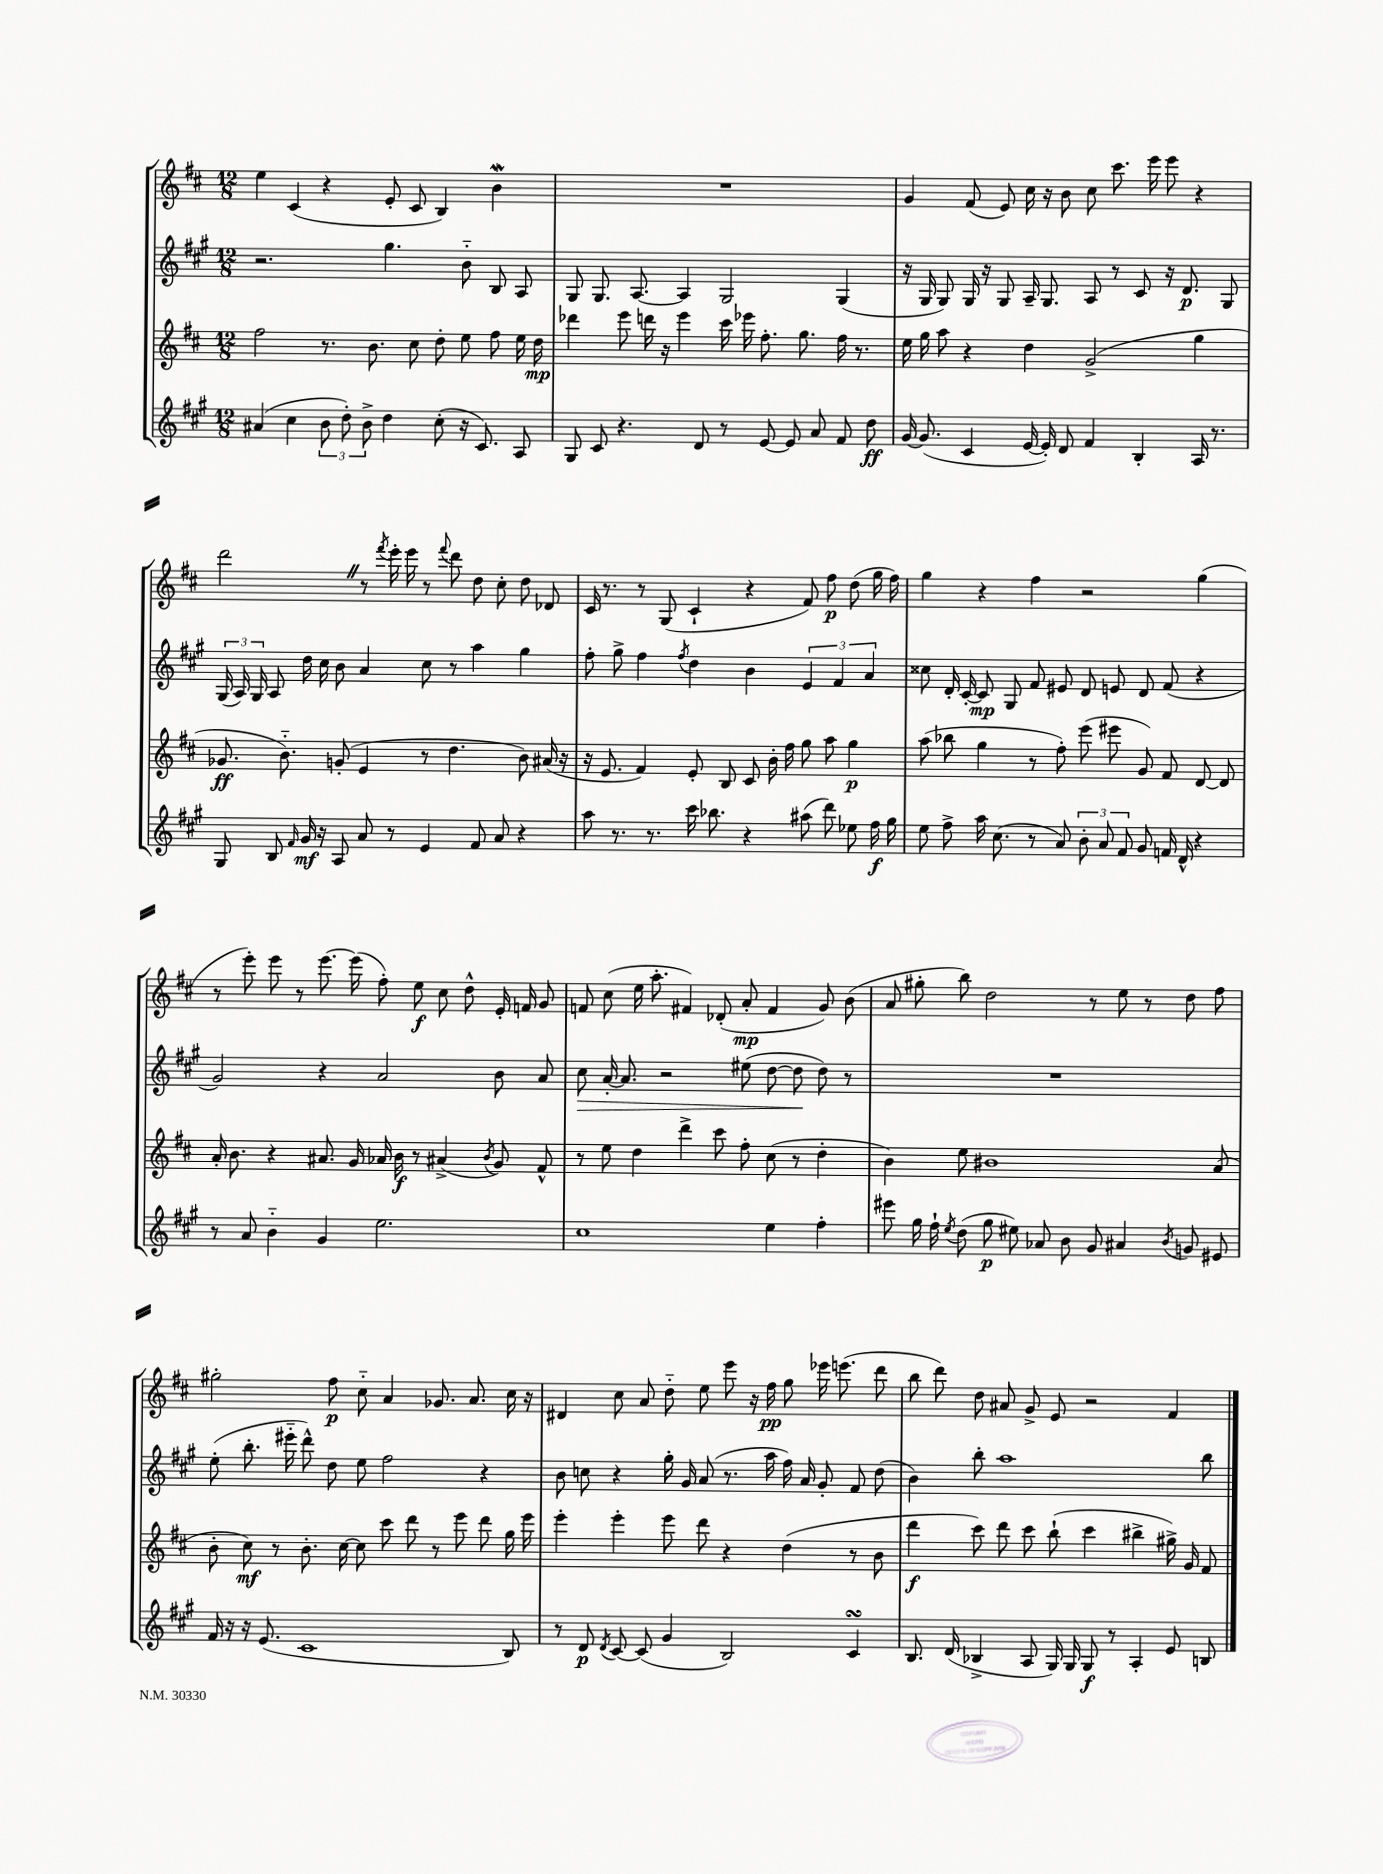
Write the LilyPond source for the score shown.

<<
\new StaffGroup <<
\new Staff = "s0" {
    \clef treble \key d \major \numericTimeSignature \time 12/8
    \autoBeamOff e''4 cis'4( r4 e'8-. cis'8 b4) b'4\mordent |
    R1. |
    g'4 fis'8( e'8) cis''16 r16 b'8 cis''8 cis'''8. e'''16 e'''8 r4 |
    d'''2 \once \override BreathingSign.text = \markup { \musicglyph "scripts.caesura.straight" } \breathe r8 \acciaccatura { fis'''8 } e'''16-. e'''16 r8 \appoggiatura { fis'''8 } d'''8 d''8 cis''8-. d''8 des'8 |
    cis'16 r8. r8 g8( cis'4-! r4 fis'8) fis''8\p d''8( g''16 fis''16) |
    g''4 r4 fis''4 r2 g''4( |
    r8 e'''8-.) e'''8 r8 e'''8.~ e'''16( fis''8-.) e''8\f cis''8 d''8-^ e'16-. f'16 g'8 |
    f'8 cis''8( e''16 a''8.-. fis'4) des'8-.( a'8-.\mp fis'4 g'8) b'8( |
    a'8 gis''8-. b''8) d''2 r8 e''8 r8 d''8 fis''8 |
    gis''2-. fis''8\p cis''8-_ a'4 ges'8. a'8. cis''16 r16 |
    dis'4 cis''8 a'8 d''8-_ e''8 e'''8 r16 fis''16\pp g''8 ees'''16 e'''8.( d'''8 |
    b''8 d'''8) d''8 ais'8 g'8-> e'8 r2 fis'4 \bar "|." |
}
\new Staff = "s1" {
    \clef treble \key a \major \numericTimeSignature \time 12/8
    \autoBeamOff r2. gis''4. b'8-_ b8 a8 |
    gis8 gis8. a8.~ a4 gis2 gis4( |
    r16 gis16 gis8) gis16 r16 gis8 a16-- gis8. a8 r8 cis'8 r16 d'8.\p gis8 |
    \tuplet 3/2 { gis16( a16) gis16 } a8 d''16 cis''16 b'8 a'4 cis''8 r8 a''4 gis''4 |
    fis''8-. gis''8-> fis''4 \acciaccatura { fis''8 } d''4 b'4 \tuplet 3/2 { e'4 fis'4 a'4 } |
    cisis''8 d'16-. cis'16~-. cis'8\mp gis8 fis'8 eis'8 d'8 e'8 d'8 fis'8( r4 |
    gis'2) r4 a'2 b'8 a'8 |
    cis''8\> a'16~-. a'8. r2 eis''8( d''8~ d''8\! d''8) r8 |
    R1. |
    e''8-.( b''8.-. eis'''16-_ d'''8-^) d''8 e''8 fis''2 r4 |
    b'8 c''8 r4 gis''16-. gis'16 a'8( r8. a''16 fis''16) a'16 gis'8-. fis'8 d''8( |
    b'4) b''8-. a''1 b''8 \bar "|." |
}
\new Staff = "s2" {
    \clef treble \key d \major \numericTimeSignature \time 12/8
    \autoBeamOff fis''2 r8. b'8. cis''8 d''8-. e''8 fis''8 e''16 d''16\mp |
    des'''4 e'''8 d'''16 r16 e'''4 cis'''16 ees'''16 fis''8.-. g''8. fis''16 r8. |
    e''16 g''16 a''8 r4 d''4 g'2->( g''4 |
    ges'8.\ff b'8.-_) g'8-.( e'4 r8 d''4. b'8) ais'16( r16 |
    r16 e'8. fis'4) e'8-. b8 cis'8 b'16-. fis''16 g''8 a''8 g''4\p |
    a''8( bes''8 g''4 r8 fis''8-.) e'''8( eis'''8 g'8) fis'8 d'8~ d'8 |
    a'16-. b'8. r4 ais'8. g'16 aes'16 b'16\f r8 ais'4->( \acciaccatura { b'8 } g'8) fis'8-^ |
    r8 e''8 d''4 d'''4-> cis'''8 fis''8-. cis''8( r8 d''4-. |
    b'4) e''8 bis'1 a'8( |
    b'8-. cis''8\mf) r8 b'8.-. cis''16~ cis''8 cis'''8 d'''8 r8 e'''8 d'''8 g''16 e'''16 |
    e'''4-. e'''4-. e'''8 d'''8 r4 d''4( r8 b'8 |
    d'''4\f cis'''8) d'''8 cis'''8 b''8-!( cis'''4 bis''4-> gis''16->) g'16 fis'8 \bar "|." |
}
\new Staff = "s3" {
    \clef treble \key a \major \numericTimeSignature \time 12/8
    \autoBeamOff ais'4( cis''4 \tuplet 3/2 { b'8 d''8-.) b'8-> } d''4 cis''8-.( r16 cis'8.) a8 |
    gis8 cis'8 r4. d'8 r8 e'8~ e'8 a'8 fis'8 d''8\ff |
    gis'16~ gis'8.( cis'4 e'16~ e'16-.) d'8 fis'4 b4-. a16 r8. |
    gis8 b8 \grace { fis'16 } gis'16\mf r16 a8 a'8 r8 e'4 fis'8 a'8 r4 |
    a''8 r8. r8. cis'''16 bes''8. r4 ais''8( d'''8) ees''8 fis''16\f gis''16 |
    e''8 fis''8-> a''16 cis''8.( r8 a'8) \tuplet 3/2 { b'8-. a'8 fis'8 } gis'8 f'16 d'16-^ r4 |
    r8 a'8 b'4-_ gis'4 e''2. |
    cis''1 e''4 fis''4-. |
    eis'''8 gis''16 fis''16-! \acciaccatura { e''8 } d''8( gis''8\p eis''8) aes'8 b'8 gis'8 ais'4 \acciaccatura { b'8 } g'8 eis'8 |
    fis'16 r16 r16 e'8.( cis'1 b8) |
    r8 d'8\p \acciaccatura { d'8 } cis'8~ cis'8( gis'4 b2) cis'4\turn |
    b8. d'16( bes4-> a8 gis16) gis16 gis8\f r8 a4-. e'8 b8 \bar "|." |
}
>>
>>
\layout { \context { \Score \remove "Bar_number_engraver" } }
